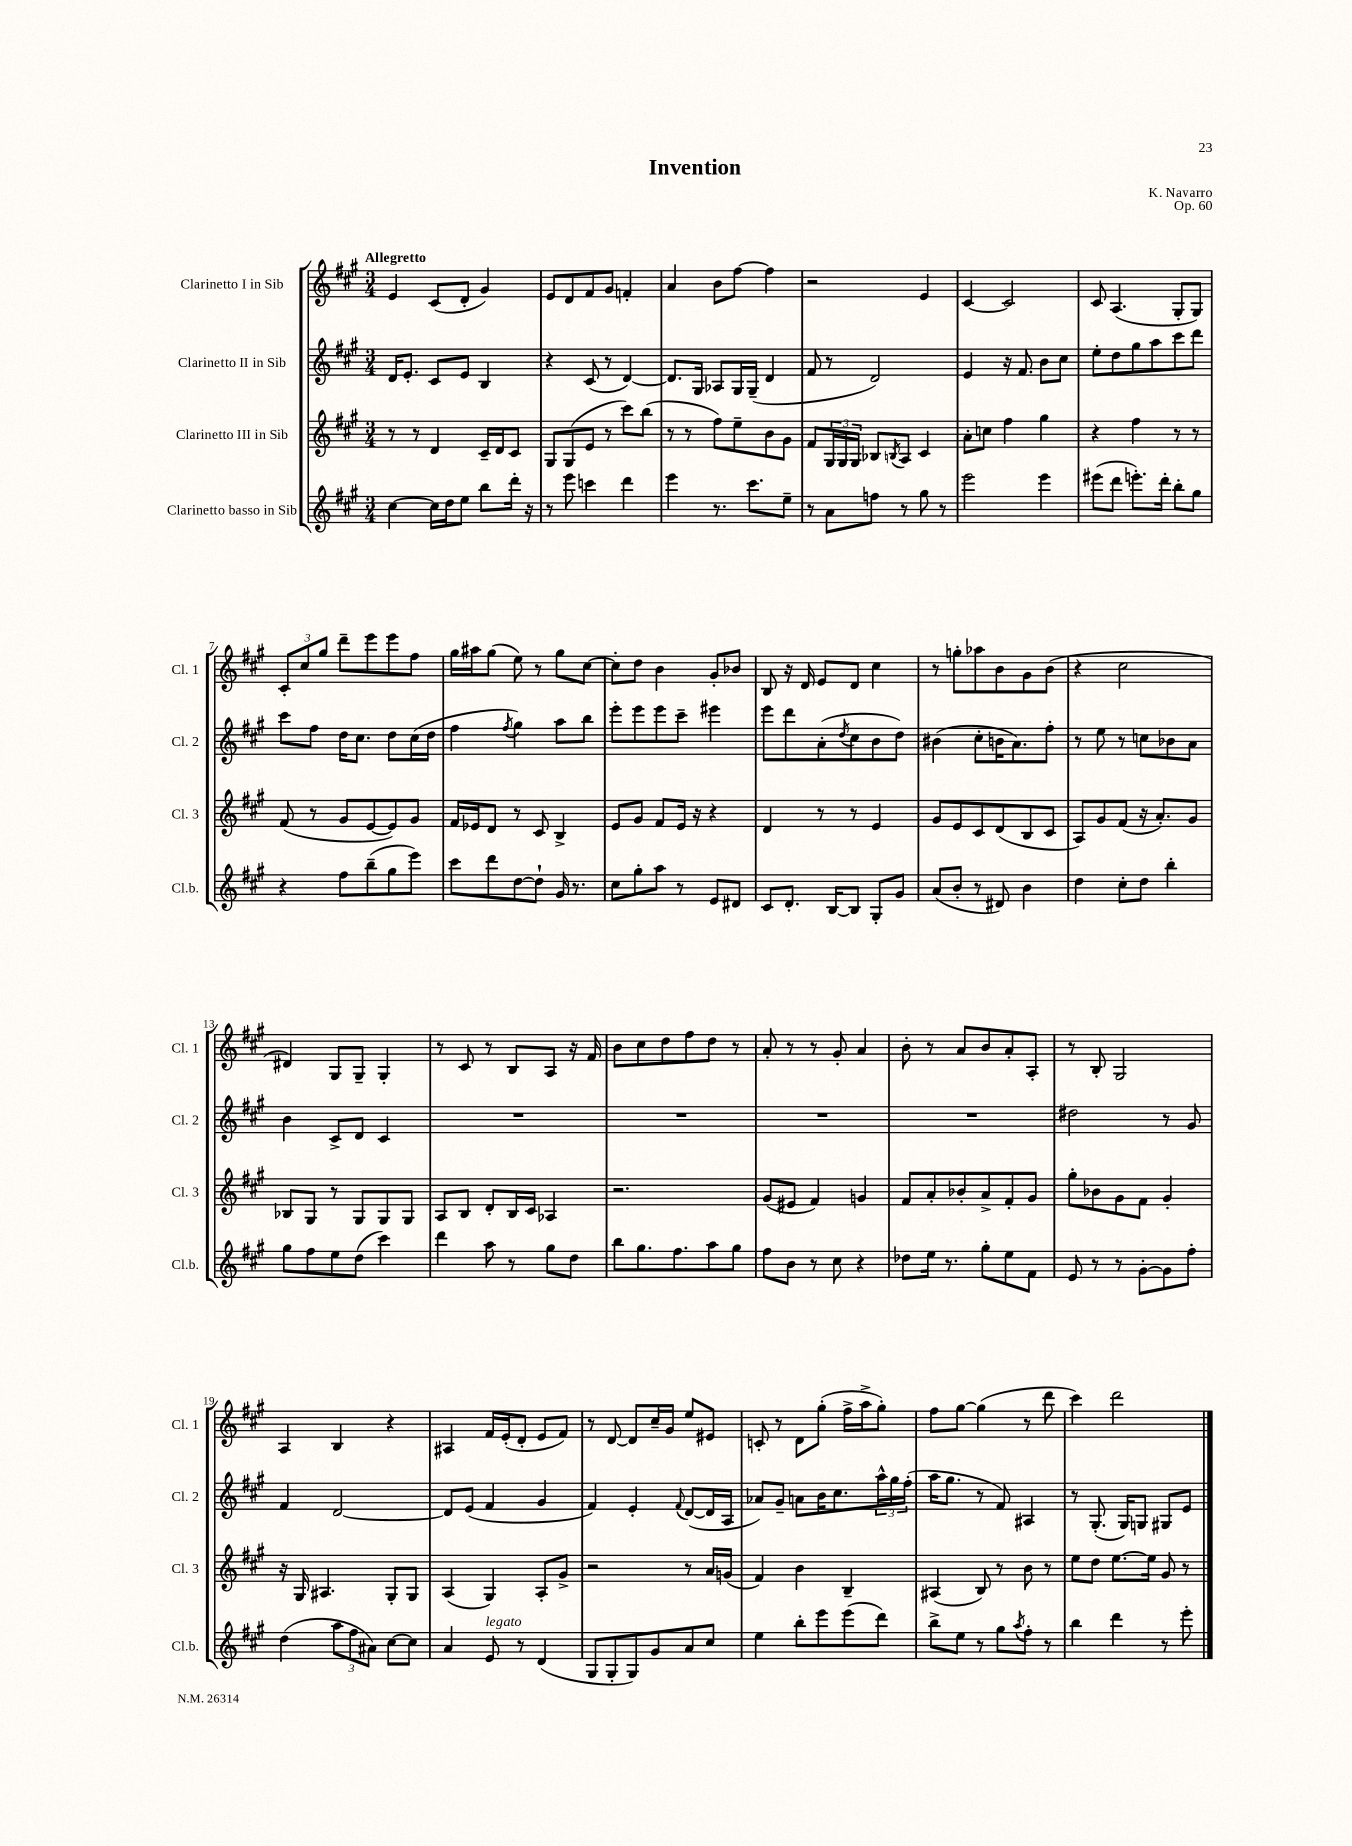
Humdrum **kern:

**kern	**kern	**kern	**kern
*staff4	*staff3	*staff2	*staff1
*clefG2	*clefG2	*clefG2	*clefG2
*k[f#c#g#]	*k[f#c#g#]	*k[f#c#g#]	*k[f#c#g#]
*M3/4	*M3/4	*M3/4	*M3/4
[4cc#	8r	16d	4e
.	.	8.e'	.
.	8r	.	.
16cc#]	4d	8c#	(8c#
16dd	.	.	.
8ee	.	8e	8d'
8bb	16c#~	4B	4g#)
.	16d	.	.
16ddd'	8c#	.	.
16r	.	.	.
=	=	=	=
8r	8G#	4r	8e
8eee	(8G#	.	8d
4ccc	8e	(8c#	8f#
.	8r	8r	8g#
4ddd	8ccc#)	[4d)	4f'
.	(8bb	.	.
=	=	=	=
4eee	8r	8.d]	4a
.	8r	.	.
.	.	16G#	.
8.r	8ff#)	8A-	8b
.	8ee~	16G#	[8ff#
8.ccc#	.	(16G#~	.
.	8b	4d	4ff#]
8ee~	8g#	.	.
=	=	=	=
8r	8f#	8f#	2r
8a	24G#	8r	.
.	24G#	.	.
.	24G#	.	.
8ff	8B-	2d)	.
.	8qB	.	.
8r	8A	.	.
8gg#	4c#	.	4e
8r	.	.	.
=	=	=	=
2eee	8a'	4e	[4c#
.	8cc	.	.
.	4ff#	16r	2c#]
.	.	8.f#	.
4eee	4gg#	8b	.
.	.	8cc#	.
=	=	=	=
(8eee#	4r	8ee'	8c#
8ddd	.	8dd	(4.A
8.eee')	4ff#	8gg#	.
.	.	8aa	.
16ddd'	.	.	.
8bb'	8r	8ccc#	8G#'
8gg#	8r	8ddd	8G#)
=	=	=	=
4r	(8f#	8ccc#	12c#'
.	.	.	12cc#
.	8r	8ff#	.
.	.	.	12gg#
8ff#	8g#	16dd	8ddd~
.	.	8.cc#	.
(8bb~	[8e	.	8eee
8gg#	8e])	8dd	8eee
8eee)	8g#	(16cc#	8ff#
.	.	16dd	.
=	=	=	=
8ccc#	16f#	4ff#	16gg#
.	16e-	.	16aa#
8ddd	8d	.	(8gg#
.	.	8qff#	.
[8dd	8r	4gg#)	8ee)
8dd`]	8c#	.	8r
16g#	4B^	8aa	8gg#
8.r	.	.	.
.	.	8bb	[8cc#
=	=	=	=
8cc#	8e	8eee'	8cc#']
8gg#'	8g#	8eee	8dd
8aa	8f#	8eee	4b
8r	16e	8ccc#~	.
.	16r	.	.
8e	4r	4eee#	8g#'
8d#	.	.	8b-
=	=	=	=
8c#	4d	8eee	8B
8.d'	.	8ddd	16r
.	.	.	16d
.	8r	(8a'	8e
[16B	.	.	.
.	.	8qdd	.
8B]	8r	8cc#	8d
8G#'	4e	8b	4cc#
8g#	.	8dd)	.
=	=	=	=
(8a	8g#	(4b#	8r
8b'	8e	.	8gg'
8r	8c#	8cc#'	8aa-
8d#)	(8d	16b	8b
.	.	8.a)	.
4b	8B	.	8g#
.	8c#	8ff#'	(8b
=	=	=	=
4dd	8A)	8r	4r
.	8g#	8ee	.
8cc#'	(8f#	8r	2cc#
8dd	16r	8cc	.
.	8.a')	.	.
4bb'	.	8b-	.
.	8g#	8a	.
=	=	=	=
8gg#	8B-	4b	4d#)
8ff#	8G#	.	.
8ee	8r	8c#^	8G#
(8dd	8G#	8d	8G#~
4ccc#)	8G#	4c#	4G#'
.	8G#	.	.
=	=	=	=
4ddd	8A	2.r	8r
.	8B	.	8c#
8aa	8d'	.	8r
8r	16B	.	8B
.	16c#	.	.
8gg#	4A-	.	8A
8dd	.	.	16r
.	.	.	16f#
=	=	=	=
8bb	2.r	2.r	8b
8.gg#	.	.	8cc#
.	.	.	8dd
8.ff#	.	.	.
.	.	.	8ff#
8aa	.	.	8dd
8gg#	.	.	8r
=	=	=	=
8ff#	(8g#	2.r	8a'
8b	8e#	.	8r
8r	4f#)	.	8r
8cc#	.	.	8g#'
4r	4g	.	4a
=	=	=	=
8dd-	8f#	2.r	8b'
16ee	8a'	.	8r
8.r	.	.	.
.	8b-'	.	8a
8gg#'	8a^	.	8b
8ee	8f#'	.	8a'
8f#	8g#	.	8A'
=	=	=	=
8e	8gg#'	2dd#	8r
8r	8b-	.	8B'
8r	8g#	.	2G#
[8g#'	8f#	.	.
8g#]	4g#'	8r	.
8ff#'	.	8g#	.
=	=	=	=
(4dd	16r	4f#	4A
.	16G#	.	.
.	4.A#	.	.
12aa	.	[2d	4B
12ff#	.	.	.
12a#)	.	.	.
[8cc#	8G#'	.	4r
8cc#]	8G#	.	.
=	=	=	=
4a	(4A	8d]	4A#
.	.	(8e	.
8e	4G#)	4f#	16f#
.	.	.	(16e'
8r	.	.	8d'
(4d	8A'	4g#	8e
.	8g#^	.	8f#)
=	=	=	=
8G#	2r	4f#)	8r
8G#'	.	.	[8d
8G#)	.	4e'	8d]
8g#	.	.	16cc#~
.	.	.	16g#
.	.	8qqf#	.
8a	8r	([8d	8ee
8cc#	16a	16d]	8e#
.	(16g	16A	.
=	=	=	=
4ee	4f#)	8a-)	8c'
.	.	8g#~	8r
8bb'	4b	8a	8d
8eee	.	16b	(8gg#'
.	.	8.cc#	.
(8eee	4B~	.	16ff#^
.	.	.	16aa^
8ddd)	.	24aa^^	8gg#')
.	.	24gg#	.
.	.	(24ff#'	.
=	=	=	=
8bb^	(4A#	16aa	8ff#
.	.	8.gg#	.
8ee	.	.	[8gg#
8r	8B)	8r	(4gg#]
8gg#	8r	8f#)	.
8qaa	.	.	.
8ff#'	8b	4A#	8r
8r	8r	.	8ddd
=	=	=	=
4bb	8ee	8r	4ccc#)
.	8dd	(8.G#'	.
4ddd	[8.ee	.	2ddd
.	.	16G#)	.
.	.	8G	.
.	16ee]	.	.
8r	8g#	8G#	.
8eee'	8r	8e	.
==	==	==	==
*-	*-	*-	*-
